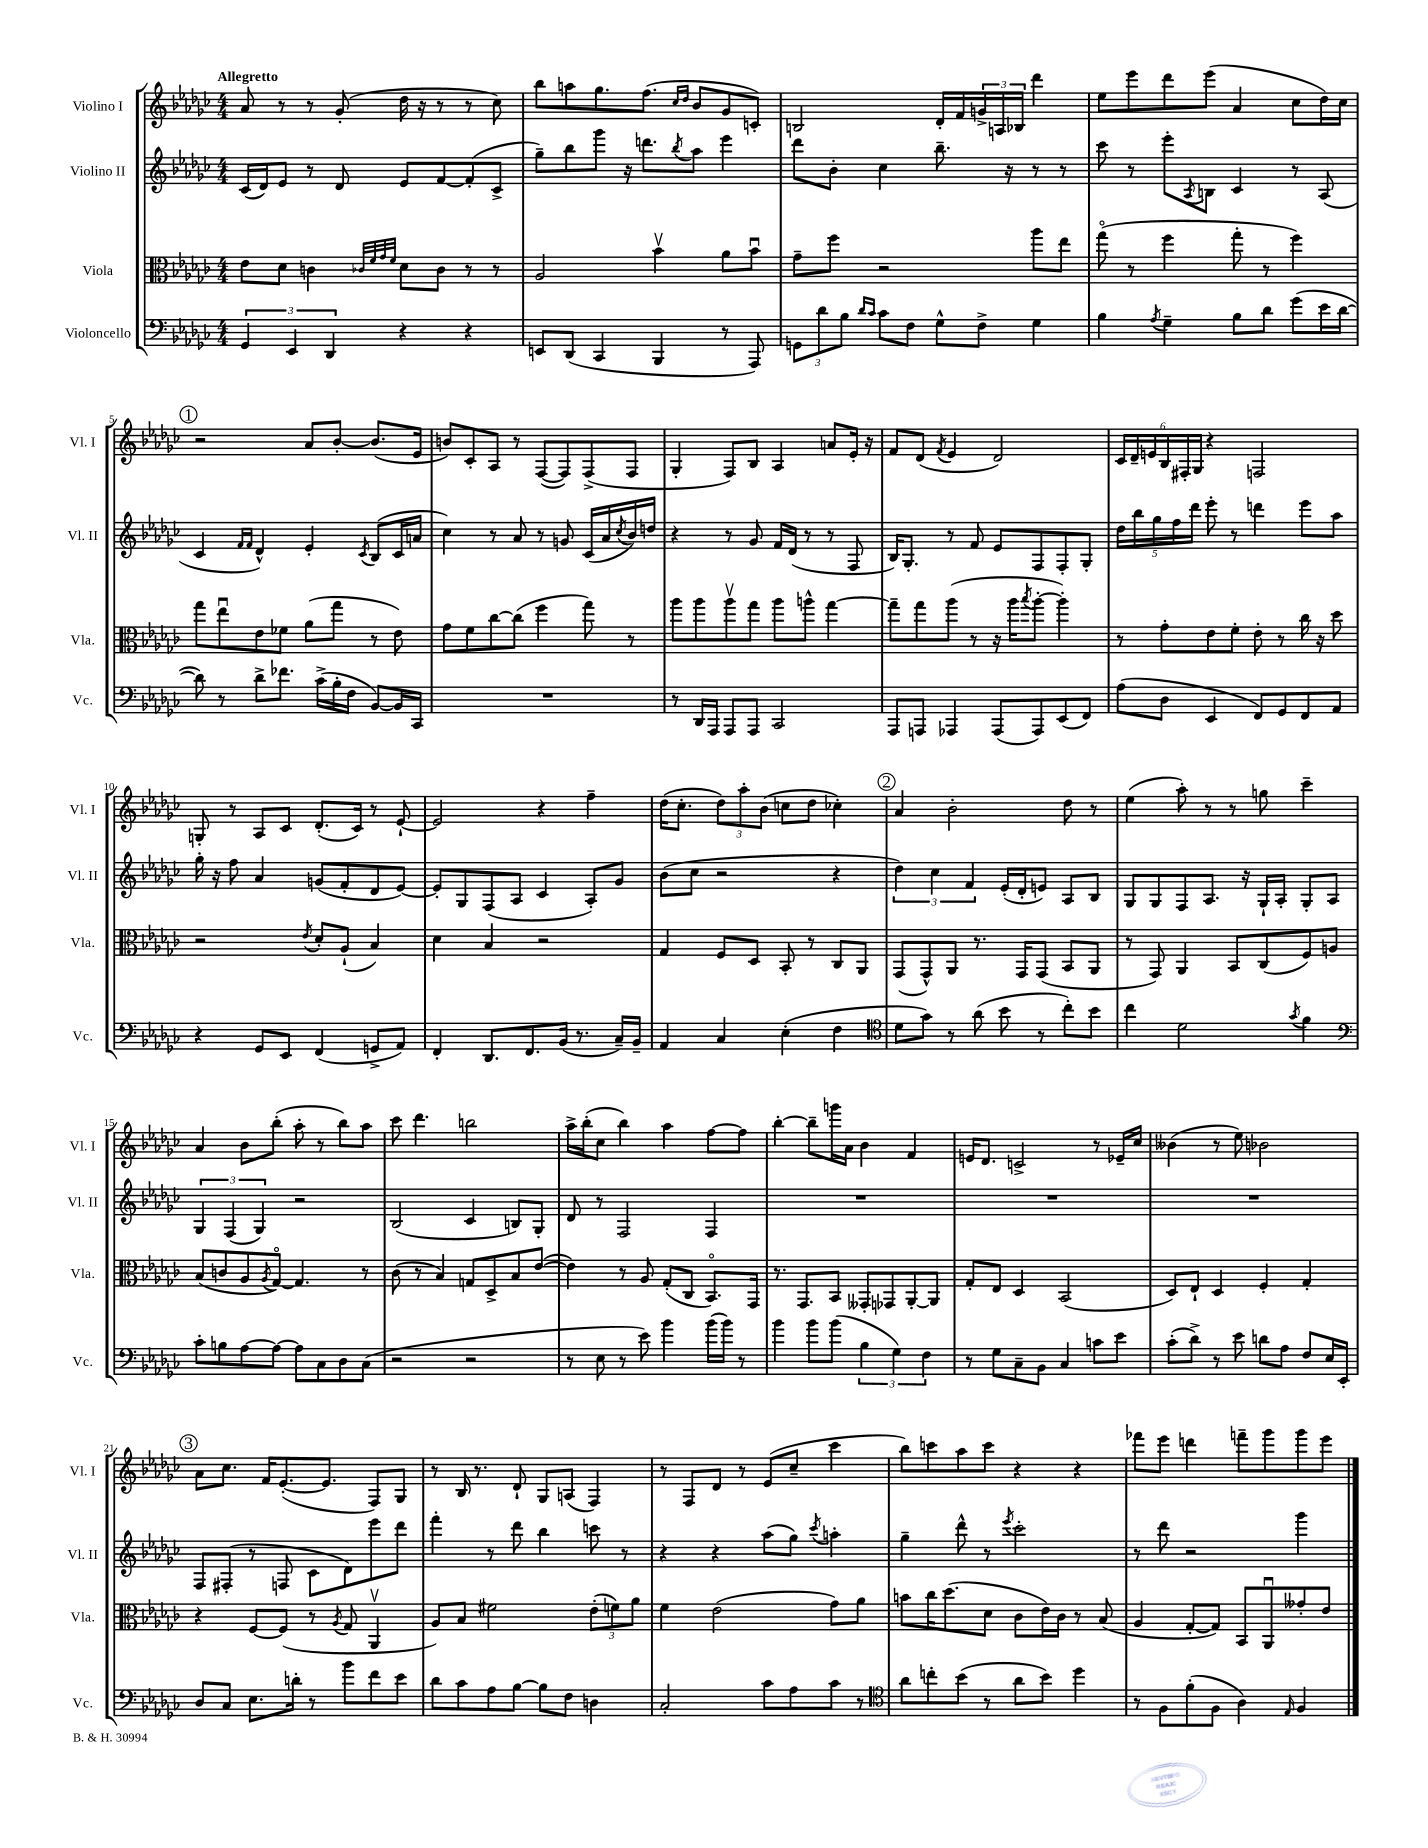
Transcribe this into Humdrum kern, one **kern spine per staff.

**kern	**kern	**kern	**kern
*staff4	*staff3	*staff2	*staff1
*clefF4	*clefC3	*clefG2	*clefG2
*k[b-e-a-d-g-c-]	*k[b-e-a-d-g-c-]	*k[b-e-a-d-g-c-]	*k[b-e-a-d-g-c-]
*M4/4	*M4/4	*M4/4	*M4/4
6GG-/	8e-\L	(16c-/LL	8a-/
.	.	16d-/J)	.
.	8d-\J	8e-/J	8r
6EE-/	.	.	.
.	4c\	8r	8r
6DD-/	.	.	.
.	.	8d-/	(8g-'/
.	32qqc-/LLL	.	.
.	32qqf/	.	.
.	32qqg-/	.	.
.	32qqf/JJJ	.	.
4r	8d-\L	8e-/L	16dd-\
.	.	.	16r
.	8c-\J	[8f/	8r
4r	8r	(8f'/]	8r
.	8r	8c-^/J	8cc-\)
=	=	=	=
8EE/L	2A-/	8gg-~\L)	8bb-\L
(8DD-/J	.	8bb-\	8aa\
4CC-/	.	8ggg-\J	8.gg-\
.	.	16r	.
.	.	8.ddd\L	(8.ff\J
4BBB-/	4b-v\	.	.
.	.	.	16qqcc-/LL
.	.	8qbb-/	16qqdd-/JJ
.	.	8aa-\J	8b-/L
8r	8a-\L	4eee-\	8g-/
8AAA-/)	8b-u\J	.	8c'/J)
=	=	=	=
12GG\L	8g-~\L	8ddd-\L	2B/
12d-\	.	.	.
.	8ff\J	8b-'\J	.
12B-\J	.	.	.
16qqd-/LL	.	.	.
16qqc-/JJ	.	.	.
8c-\L	2r	4cc-\	.
8F\J	.	.	.
8G-^^\L	.	8.bb-~\	16d-'/LL
.	.	.	16f/
8F^\J	.	.	24g^/
.	.	.	24A/
.	.	16r	.
.	.	.	24B-/JJ
4G-\	8aa-\L	8r	4ddd-\
.	8ee-\J	8r	.
=	=	=	=
4B-\	(8gg-o\	8ccc-\	8ee-\L
.	8r	8r	8eee-\
8qA-/	.	.	.
4G-~\	4ff\	8eee-'\L	8ddd-\
.	.	8qA-/	.
.	.	8B\J	(8eee-\J
8B-\L	8gg-'\	4c-/	4a-/
8d-\J	8r	.	.
(8g-\L	4ff\)	8r	8cc-\L
16e-\L	.	(8A-/	16dd-\L)
[16d-\JJ	.	.	16cc-\JJ
=	=	=	=
8d-\])	8gg-\L	4c-/	2r
8r	8ee-u\	.	.
.	.	16qqf/LL	.
.	.	16qqf/JJ	.
8d-^\L	8e-\	4d-^^/)	.
8.f-\J	8f-\J	.	.
.	(8a-\L	4e-'/	8a-/L
(16c-^\LL	.	.	.
16B-'\	8gg-\J	.	[8b-'/J
16F\JJ	.	.	.
.	.	8qc-/	.
[8BB-/L)	8r	(8B-/L	(8.b-/]L
16BB-/]L	8e-\)	16c-/L	.
16CC-/JJ	.	16a/JJ	16e-/Jk
=	=	=	=
1r	8g-\L	4cc-\)	8b/L)
.	8f\	.	8c-'/
.	[8cc-\	8r	8A-/J
.	(8cc-\]J	8a-/	8r
.	4ff\	8r	([8F/L
.	.	8g/	8F/])
.	8gg-\)	(16c-/LL	(8F^/
.	.	16a-/	.
.	.	8qcc-/	.
.	8r	16b-/)	8F/J
.	.	16dd/JJ	.
=	=	=	=
8r	8aa-\L	4r	4G-'/
16DD-/LL	8aa-\	.	.
16AAA-/JJ	.	.	.
8AAA-/L	8aa-v\	8r	8F/L)
8AAA-/J	8gg-\J	8g-/	8B-/J
2CC-/	8aa-\L	16f/LL	4A-/
.	.	(16d-/JJ	.
.	8aa^^\J	8r	.
.	[4gg-\	8r	8a/L
.	.	8F/	16e-'/Jk
.	.	.	16r
=	=	=	=
8AAA-/L	8gg-~\]L	16B-/LK)	8f/L
.	.	8.G-'/J	.
8AAA/J	8gg-\	.	(8d-/J
.	.	.	8qf/
4AAA-/	(8aa-\J	8r	4e-/
.	8r	8f/	.
(8AAA-/L	16r	8e-/L	2d-/)
.	16aa-\LK	.	.
.	8qbb-/	.	.
8AAA-/)	[8aa-'\J	8F/	.
(8EE-/	4aa-'\])	8F'/	.
8FF/J)	.	8G-'/J	.
=	=	=	=
(8A-\L	8r	20dd-\LL	24c-/LL
.	.	.	24d-~/
.	.	20bb-\	.
.	.	.	24e/
.	.	20gg-\	.
8D-\J	8g-'\L	.	24B-/
.	.	20ff\	.
.	.	.	24F#'/
.	.	20ddd-\JJ	.
.	.	.	24G-/JJ
4EE-/	8e-\	8eee-'\	4r
.	8f'\J	8r	.
8FF/L)	8e-'\	4ddd\	2F/
8GG-/	8r	.	.
8FF/	16cc-\	8eee-\L	.
.	16r	.	.
8AA-/J	8dd-\	8aa-\J	.
=	=	=	=
4r	2r	16gg-'\	8G'/
.	.	16r	.
.	.	8ff\	8r
8GG-/L	.	4a-/	8A-/L
8EE-/J	.	.	8c-/J
.	8qe-/	.	.
(4FF/	8d-'/L	(8g/L	(8.d-'/L
.	(8A-`/J	8f'/	.
.	.	.	16c-/Jk)
8GG^/L	4B-/)	8d-/	8r
8AA-/J)	.	[8e-/J)	[8e-`/
=	=	=	=
4FF'/	4d-\	8e-'/]L	2e-/]
.	.	8G-/	.
8.DD-/L	4B-/	(8F/	.
.	.	8A-/J	.
8.FF/	.	.	.
.	2r	4c-/	4r
(16BB-/Jk	.	.	.
8.r	.	.	.
.	.	8A-'/L)	4ff~\
16C-~/LL)	.	8g-/J	.
16BB-~/JJ	.	.	.
=	=	=	=
4AA-/	4G-/	(8b-\L	(16dd-\LK
.	.	.	8.cc-'\J
.	.	8cc-\J	.
4C-/	8F/L	2r	12dd-\L)
.	.	.	12aa-'\
.	8D-/J	.	.
.	.	.	(12b-\J
(4E-'\	8BB-'/	.	8cc\L
.	8r	.	8dd-\J
4F\	8C-/L	4r	4cc-'\)
.	8AA-/J	.	.
=	=	=	=
*clefC4	*	*	*
8d-\L	(8GG-/L	6dd-\)	4a-/
8g-\J)	8GG-^^/)	.	.
.	.	6cc-\	.
8r	8AA-/J	.	2b-'\
.	.	6f/	.
(8a-\	8.r	.	.
8b-\	.	(16e-'/LL	.
.	16GG-/LK	16d-'/J	.
8r	(8GG-/J	8e/J)	.
8cc-'\L)	8BB-/L	8A-/L	8dd-\
8b-\J	8AA-/J	8B-/J	8r
=	=	=	=
4cc-\	8r	8G-/L	(4ee-\
.	8GG-/)	8G-/	.
2d-\	4AA-/	8F/	8aa-'\)
.	.	8.A-/J	8r
.	8BB-/L	.	8r
.	.	16r	.
.	(8C-/	16G-`/LL	8gg\
.	.	16A-'/JJ	.
8qg-/	.	.	.
4f\	8F/)	8G-'/L	4ccc-~\
.	8A/J	8A-/J	.
=	=	=	=
*clefF4	*	*	*
8c-'\L	(8B-/L	6G-/	4a-/
8B\	8c/	.	.
.	.	(6F/	.
[8A-\	8A-/	.	8b-\L
.	.	6G-/)	.
.	8qA-/	.	.
8A-\_J	[8G-o/J)	.	(8bb-'\J
8A-\]L	4.G-/]	2r	8aa-'\
8C-\	.	.	8r
8D-\	.	.	8bb-\L)
(8C-\J	8r	.	8aa-\J
=	=	=	=
2r	(8c-\	(2B-/	8ccc-\
.	8r	.	4.ddd-\
.	4B-/)	.	.
2r	8G/L	4c-/	2bb\
.	8D-^/	.	.
.	8B-/	8B/L)	.
.	([8e-/J	8G-'/J	.
=	=	=	=
8r	4e-\])	8d-/	16aa-^\LL
.	.	.	(16bb-'\J
8E-\	.	8r	8cc-\J
8r	8r	2F/	4bb-\)
8e-\)	8A-/	.	.
4b-\	(8G-'/L	.	4aa-\
.	8C-/J	.	.
(16b-\LL	8.BB-o/L)	4F/	[8ff\L
16b-\JJ)	.	.	.
8r	.	.	8ff\]J
.	16GG-/Jk	.	.
=	=	=	=
4b-\	8.r	1r	[4bb-'\
.	8.GG-/L	.	.
8b-\L	.	.	8bb-~\]L
(8b-\J	8BB-/J	.	16ggg\L
.	.	.	16a-\JJ
6B-\	8GG--'/L	.	4b-\
.	8GG-/	.	.
6G-\)	.	.	.
.	[8AA-'/	.	4f/
6F\	.	.	.
.	8AA-/]J	.	.
=	=	=	=
8r	8G-'/L	1r	16e/LK
.	.	.	8.d-/J
8G-\L	8E-/J	.	.
8C-~\	4D-/	.	2c^/
8BB-\J	.	.	.
4C-/	(2BB-/	.	.
8c\L	.	.	8r
8e-\J	.	.	16e-~/LL
.	.	.	16cc-/JJ
=	=	=	=
(8c-'\L	8D-/L)	1r	(4b--\
8d-^\J)	8E-`/J	.	.
8r	4D-/	.	8r
8e-\	.	.	8ee-\)
8d\L	4F'/	.	2b-\
8A-\J	.	.	.
8F/L	4G-'/	.	.
16E-/L	.	.	.
16EE-'/JJ	.	.	.
=	=	=	=
8D-/L	4r	8F/L	8a-\L
8C-/J	.	(8F#'/J	8.cc-\J
8.E-\L	[8F/L	8r	.
.	.	.	16f/LK
.	(8F/]J	8F/	([8.e-'/
16d'\Jk	.	.	.
8r	8r	8c-\L	.
.	.	.	8.e-/]J
.	8qA-/	.	.
8b-\L	8G-/	8d-\)	.
8f\	4AA-v/	8eee-\	8F/L)
8e-\J	.	8ddd-\J	8G-/J
=	=	=	=
8d-\L	8A-/L)	4fff'\	8r
8c-\	8B-/J	.	16B-/
.	.	.	8.r
8A-\	2f#\	8r	.
[8B-\J	.	8ddd-\	8d-`/
8B-\]L	.	4bb-\	8G-/L
8F\J	.	.	(8A/J
4D\	(12e-'\L	8ccc\	4F/)
.	12f\)	.	.
.	.	8r	.
.	12a-\J	.	.
=	=	=	=
2C-'/	4f\	4r	8r
.	.	.	8F/L
.	(2e-\	4r	8d-/J
.	.	.	8r
8c-\L	.	(8aa-\L	(8e-/L
8A-\	.	8gg-\J)	8cc-~/J
.	.	8qccc-/	.
8c-\J	8g-\L)	4aa'\	4ccc-\
8r	8a-\J	.	.
=	=	=	=
*clefC4	*	*	*
8a-\L	8b\L	4gg-~\	8bb-\L)
8cc'\	16cc-\K	.	8ccc\
.	(8.dd-\	.	.
(8b-\J	.	8ddd-^^\	8aa-\
8r	8d-\J	8r	8ccc\J
.	.	8qeee-/	.
8a-\L	8c-\L	2ccc-'\	4r
8b-\J)	16e-\L)	.	.
.	16c-\JJ	.	.
4dd-\	8r	.	4r
.	(8B-/	.	.
=	=	=	=
8r	4A-/	8r	8fff-\L
8F\L	.	8ddd-\	8eee-\J
(8f'\	[8G-'/L	2r	4ddd\
8F\J	8G-/]J)	.	.
4A-\)	8BB-/L	.	8fff~\L
.	8AA-u/	.	8ggg-\
16qqE-/	.	.	.
4F/	8g--'/	4ggg-\	8ggg-\
.	8e-/J	.	8eee-\J
==	==	==	==
*-	*-	*-	*-
